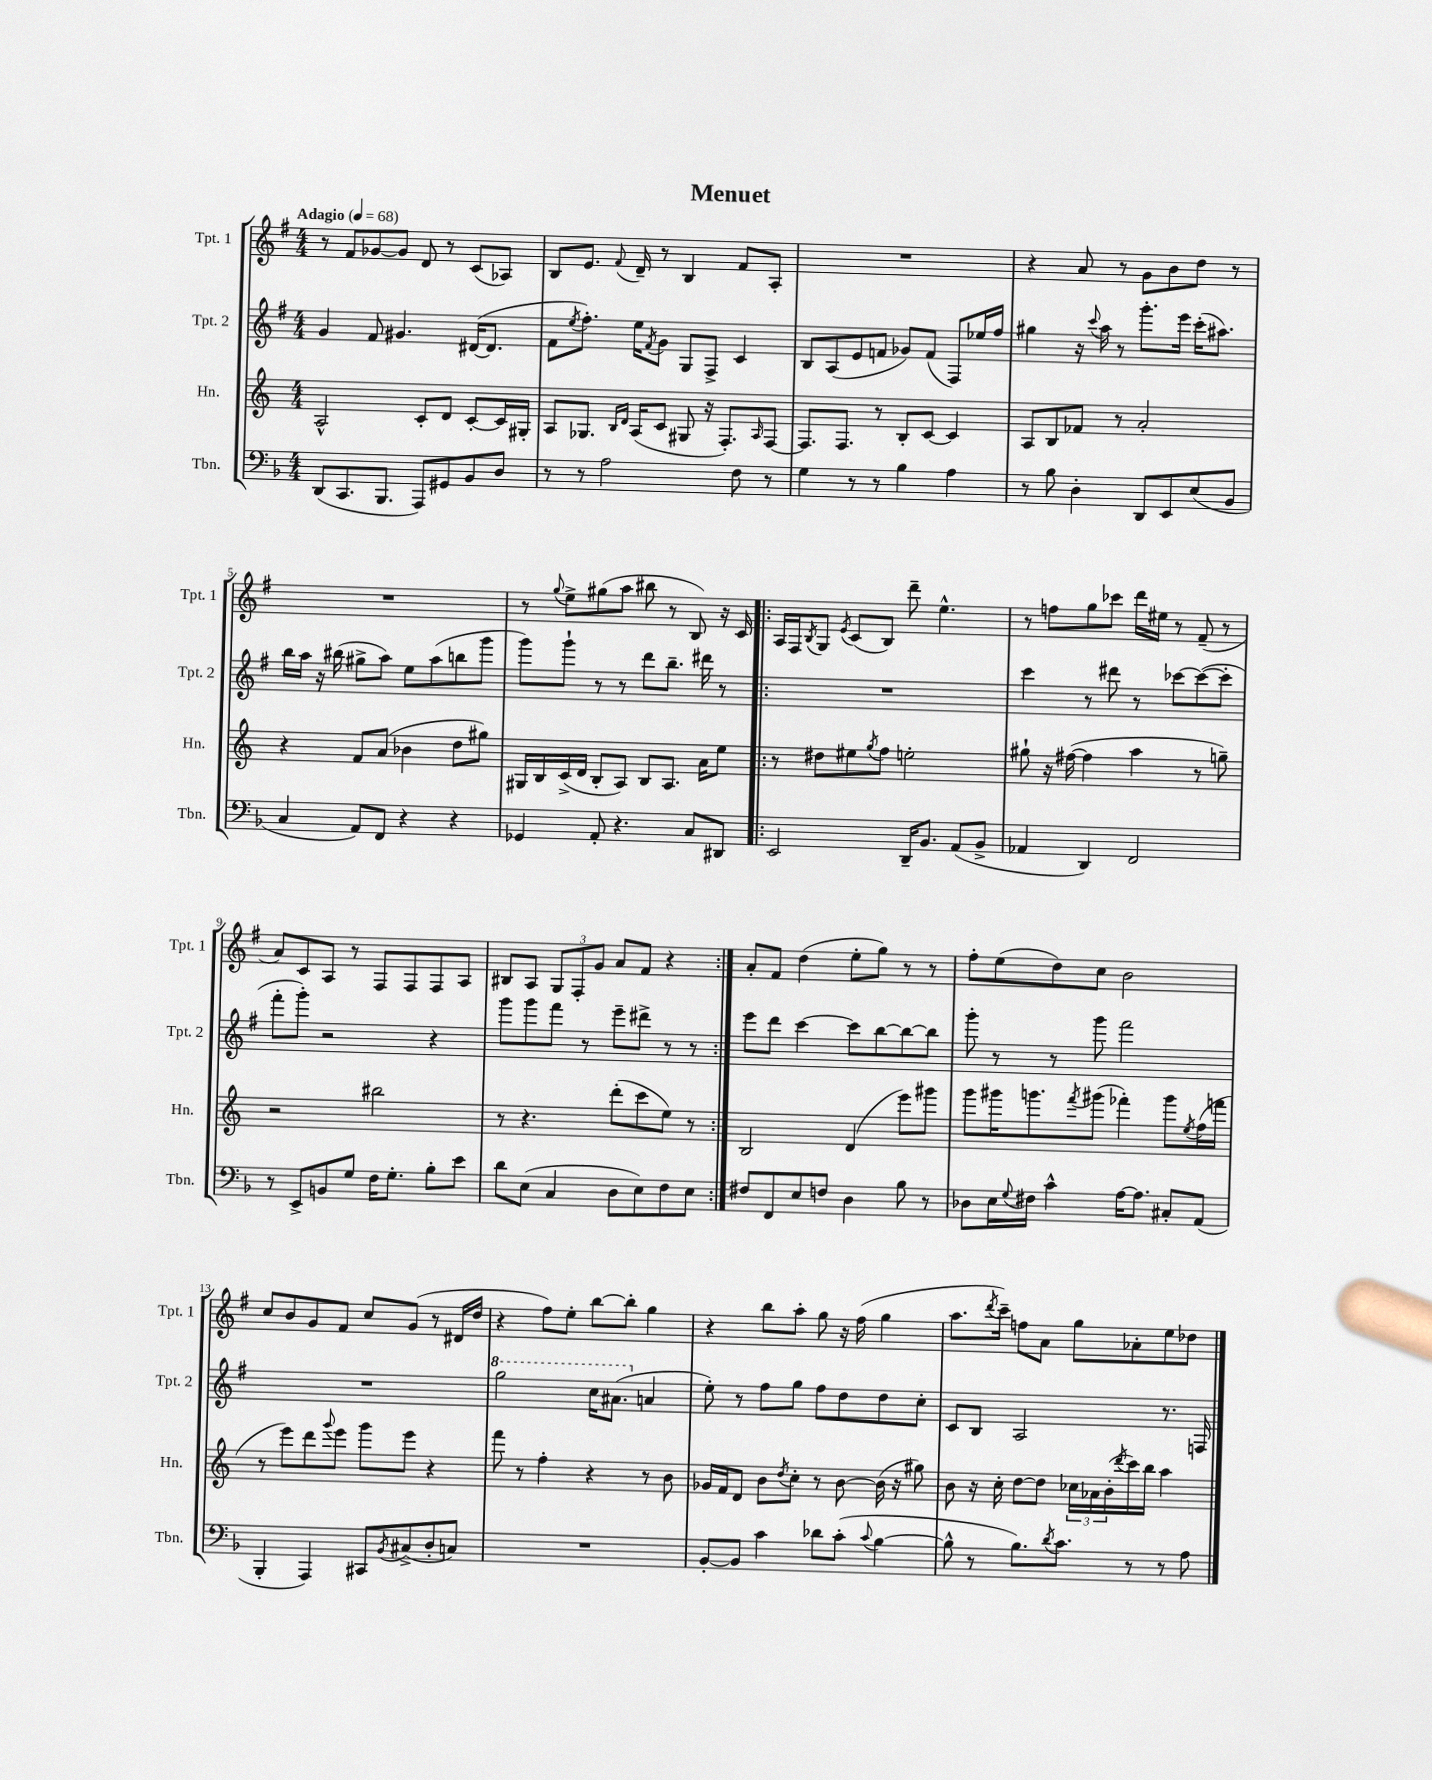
\header { title = "Menuet" }
<<
\new StaffGroup <<
\new Staff = "s0" \with { instrumentName = "Tpt. 1" shortInstrumentName = "Tpt. 1" } {
    \clef treble \key g \major \numericTimeSignature \time 4/4 \tempo "Adagio" 4 = 68
    r8 fis'8 ges'8~ ges'8 d'8 r8 c'8( aes8) |
    b8 e'8. \appoggiatura { fis'8 } d'16-- r8 b4 fis'8 a8-. |
    R1 |
    r4 a'8 r8 g'8 b'8 d''8 r8 |
    R1 |
    r8 \appoggiatura { g''8 } e''8-> gis''8( a''8 bis''8 r8 b8) r16 c'16 |
    \repeat volta 2 { a16 fis16 \acciaccatura { b8 } g8 \acciaccatura { e'8 } c'8( b8) d'''8-- e''4.-^ |
    r8 f''8 g''8 ces'''8 d'''16 eis''16 r8 fis'8--( r8 |
    a'8) c'8 a8 r8 fis8 fis8 fis8 a8 |
    bis8 a8 \tuplet 3/2 { g8 fis8-. g'8 } a'8 fis'8 r4 | }
    a'8-. fis'8 d''4( e''8-. g''8) r8 r8 |
    fis''8-. e''8( d''8) c''8 b'2 |
    c''8 b'8 g'8 fis'8 c''8 g'8( r8 dis'16 d''16 |
    r4 fis''8) e''8-. b''8~ b''8-. g''4 |
    r4 b''8 a''8-. g''8 r16 fis''16( g''4 |
    a''8. \acciaccatura { d'''8 } c'''16--) f''8 a'8 g''8 aes'8-. e''8 des''8 \bar "|." |
}
\new Staff = "s1" \with { instrumentName = "Tpt. 2" shortInstrumentName = "Tpt. 2" } {
    \clef treble \key g \major \numericTimeSignature \time 4/4
    g'4 fis'8 gis'4. dis'16~( dis'8. |
    fis'8 \acciaccatura { e''8 } fis''8.-.) e''16 \acciaccatura { fis'8 } g'8 g8 fis8-> c'4 |
    b8 a8( e'8 f'8 ges'8) f'8( fis8) ees''16 fis''16 |
    gis''4 r16 \appoggiatura { c'''8 } a''16 r8 g'''8.-. e'''16 c'''16-.( ais''8.) |
    b''16 a''16 r16 bis''16( gis''8-> a''8) e''8 a''8( b''8 g'''8 |
    g'''8) g'''8-! r8 r8 d'''8 b''8.-- dis'''16 r8 |
    \repeat volta 2 { R1 |
    c'''4 r8 dis'''8 r8 ces'''8~ ces'''8~( ces'''8-. |
    fis'''8-. g'''8-.) r2 r4 |
    g'''8 g'''8 fis'''8 r8 e'''8-- dis'''8-> r8 r8 | }
    e'''8 d'''8 c'''4~ c'''8 b''8~ b''8~ b''8 |
    g'''8-. r8 r8 g'''8 fis'''2 |
    R1 |
    \ottava #1 g'''2 c'''16 ais''8.( \ottava #0 a'!4 |
    e''8-.) r8 fis''8 g''8 fis''8 d''8 d''8 c''8-. |
    c'8 b8 a2 r8. f16 \bar "|." |
}
\new Staff = "s2" \with { instrumentName = "Hn." shortInstrumentName = "Hn." } {
    \clef treble \key c \major \numericTimeSignature \time 4/4
    a2-^ c'8-. d'8 c'8~-. c'16 gis16-. |
    a8 ges8. \grace { b16 d'16 } a16( c'8 gis8 r16 f8.-.) \grace { a16 } f8~ |
    f8. f8. r8 b8-. c'8~ c'4 |
    a8 b8 fes'8 r8 a'2-. |
    r4 f'8 a'8( bes'4 d''8 gis''8) |
    gis16 b16 c'16->( d'16 b8-. a8) b8 a8. a'16 e''8 |
    \repeat volta 2 { r8 dis''8 eis''8 \acciaccatura { g''8 } f''8 e''2-. |
    gis''8-! r16 fis''16~( fis''4 a''4 r8 g''8--) |
    r2 bis''2 |
    r8 r4. d'''8-.( c'''8 e''8) r8 | }
    b2 d'4( e'''8) gis'''8 |
    g'''8 gis'''16 g'''8. \acciaccatura { f'''8 } gis'''8( fes'''4-.) gis'''8 \acciaccatura { e''8 } f''16( f'''16 |
    r8 e'''8) d'''8 \appoggiatura { g'''8 } e'''8 g'''8 e'''8 r4 |
    f'''8 r8 f''4-. r4 r8 b'8 |
    ges'16 f'16 d'8 b'8 \acciaccatura { d''8 } c''8-. r8 b'8~ b'16( r16 gis''8) |
    b'8 r16 c''16-. d''8~ d''8 \tuplet 3/2 { ces''16 aes'16 b'16-.( } \acciaccatura { d'''8 } c'''16) b''16 a''4 \bar "|." |
}
\new Staff = "s3" \with { instrumentName = "Tbn." shortInstrumentName = "Tbn." } {
    \clef bass \key f \major \numericTimeSignature \time 4/4
    d,8( c,8. bes,,8. a,,8) gis,8 bes,8 d8 |
    r8 r8 a2 f8 r8 |
    g4 r8 r8 bes4 a4 |
    r8 bes8 d4-. d,8 e,8 e8( bes,8 |
    c4 a,8) f,8 r4 r4 |
    ges,4 a,8-. r4. c8 dis,8 |
    \repeat volta 2 { e,2 d,16-- bes,8. a,8( bes,8-> |
    aes,4 d,4) f,2 |
    r8 e,8-> b,8 g8 f16 g8.-. bes8-. e'8 |
    d'8 e8( c4 d8 e8) f8 e8 | }
    fis8 f,8 e8 f8 d4 bes8 r8 |
    des8 e16 \appoggiatura { g8 } fis16 c'4-^ a16~ a8. cis8-. a,8( |
    bes,,4-. a,,4) cis,8 \acciaccatura { bes,8 } cis8->( d8-. c8) |
    R1 |
    bes,8~-. bes,8 c'4 des'8 c'8-.( \appoggiatura { c'8 } bes4~ |
    bes8-^ r8 bes8.) \acciaccatura { d'8 } c'8. r8 r8 a8 \bar "|." |
}
>>
>>
